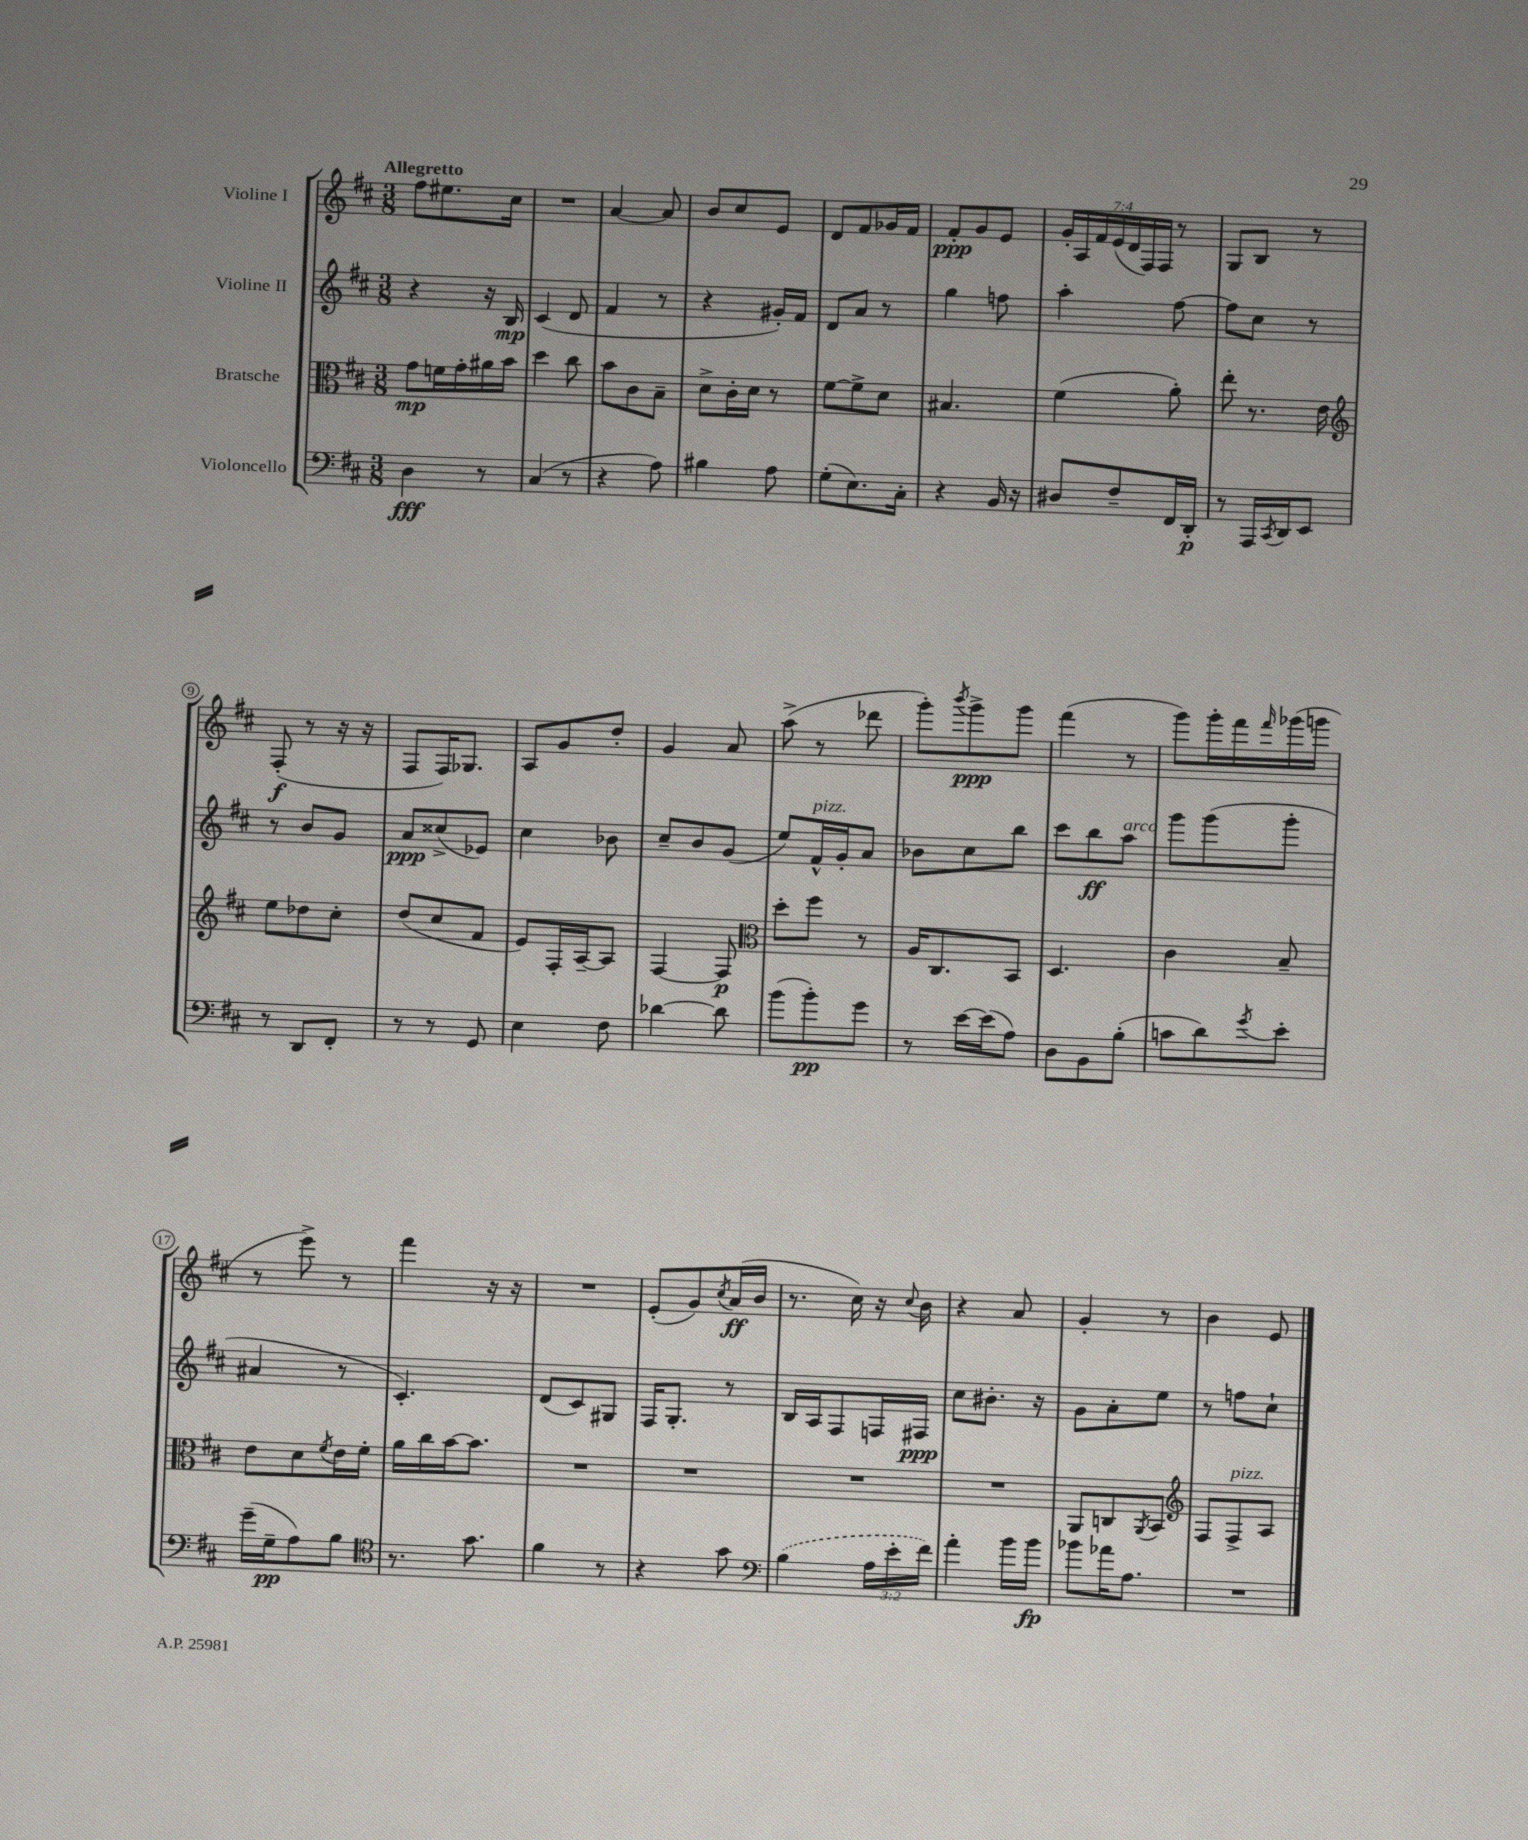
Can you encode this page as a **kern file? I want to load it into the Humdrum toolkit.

**kern	**kern	**kern	**kern
*staff4	*staff3	*staff2	*staff1
*clefF4	*clefC3	*clefG2	*clefG2
*k[f#c#]	*k[f#c#]	*k[f#c#]	*k[f#c#]
*M3/8	*M3/8	*M3/8	*M3/8
4D	8g	4r	8ff#
.	16f	.	8.ee#
.	16g'	.	.
8r	16a#	16r	.
.	16b	16B	16cc#
=	=	=	=
(4C#	4dd	(4c#	4.r
8r	8cc#	8d	.
=	=	=	=
4r	8b	4f#	[4a
.	8c#	.	.
8A)	8B~	8r	8a]
=	=	=	=
4B#	8d^	4r	8b
.	16c#'	.	8cc#
.	16d	.	.
8A	8r	16g#')	8e
.	.	16f#	.
=	=	=	=
(8G'	[8f#	8d	8d
8.E)	8f#^]	8a	8f#
.	8d	8r	16g-
16C#'	.	.	16f#
=	=	=	=
4r	4.B#	4gg	8f#'
.	.	.	8g
16BB	.	8ff	8e
16r	.	.	.
=	=	=	=
8D#	(4f#	4aa'	28g'
.	.	.	28A
.	.	.	28f#
.	.	.	(28e
8F#~	.	.	.
.	.	.	28d
.	.	.	28F#)
.	.	.	28F#
16FF#	8a')	[8ff#	8r
16DD'	.	.	.
=	=	=	=
8r	8ee'	8ff#]	8G
16AAA	8.r	8cc#	8B
8qCC#	.	.	.
16DD	.	.	.
8EE	.	8r	8r
.	16e	.	.
=	=	=	=
*	*clefG2	*	*
8r	8ee	8r	(8F#'
8DD	8dd-	8b	8r
8FF#'	8cc#'	8g	16r
.	.	.	16r
=	=	=	=
8r	(8dd	8a	8F#
8r	8cc#	(8cc##^	16F#)
.	.	.	8.G-
8GG	8f#	8e-)	.
=	=	=	=
4E	8e)	4cc#	8A
.	16F#'	.	8g
.	[16A~	.	.
8F#	8A]	8b-	8dd'
=	=	=	=
[4d-	[4F#	8cc#~	4g
.	.	8b	.
8d-]	8F#]	(8g	8a
=	=	=	=
*	*clefC3	*	*
(8b	8dd'	8ee)	(8aa^
8b')	8ff#	16f#^^	8r
.	.	16g'	.
8g	8r	8a	8ddd-
=	=	=	=
8r	16A	8b-	8ggg')
.	8.C#	.	.
.	.	.	8qbbb
[16e	.	8cc#	8ggg^
(16e]	.	.	.
8A)	8BB	8bb	8ggg
=	=	=	=
8D	4.D	8ccc#	(4fff#
8BB	.	8bb	.
(8B'	.	8aa	8r
=	=	=	=
8c	4c#	8ggg	8ggg)
8d)	.	(8ggg	16ggg'
.	.	.	16fff#
8qg	.	.	16qqfff#
8e'	8B~	8ggg'	(16ggg-
.	.	.	16ggg
=	=	=	=
(16g~	8e	4a#	8r
16G~	.	.	.
8A)	8d	.	8eee^)
.	8qf#	.	.
8B	16e	8r	8r
.	16f#'	.	.
=	=	=	=
*clefC4	*	*	*
8.r	16a	4.c#')	4fff#
.	16cc#	.	.
.	[16b	.	.
8.g	8.b]	.	.
.	.	.	16r
.	.	.	16r
=	=	=	=
4f#	4.r	(8d	4.r
.	.	8c#)	.
8r	.	8G#	.
=	=	=	=
4r	4.r	16F#	(8e'
.	.	8.G'	.
.	.	.	8g)
.	.	.	8qcc#
8g	.	8r	(16a
.	.	.	16b
=	=	=	=
*clefF4	*	*	*
(4B	4.r	16B	8.r
.	.	16A	.
.	.	8F#	.
.	.	.	16cc#)
24A	.	16F	16r
24e'	.	.	.
.	.	.	8qqcc#
.	.	16F#	16b
24f#)	.	.	.
=	=	=	=
4a'	4.r	8cc#	4r
.	.	8.b#'	.
16b	.	.	8a
16b	.	16r	.
=	=	=	=
8b-	8AA	8g	4g'
16a-	8C	8a'	.
8.A	.	.	.
.	8qAA	.	.
.	8BB	8ee	8r
=	=	=	=
*	*clefG2	*	*
4.r	8F#	8r	4b
.	8F#^	8ff	.
.	8A	8cc#`	8e
==	==	==	==
*-	*-	*-	*-
